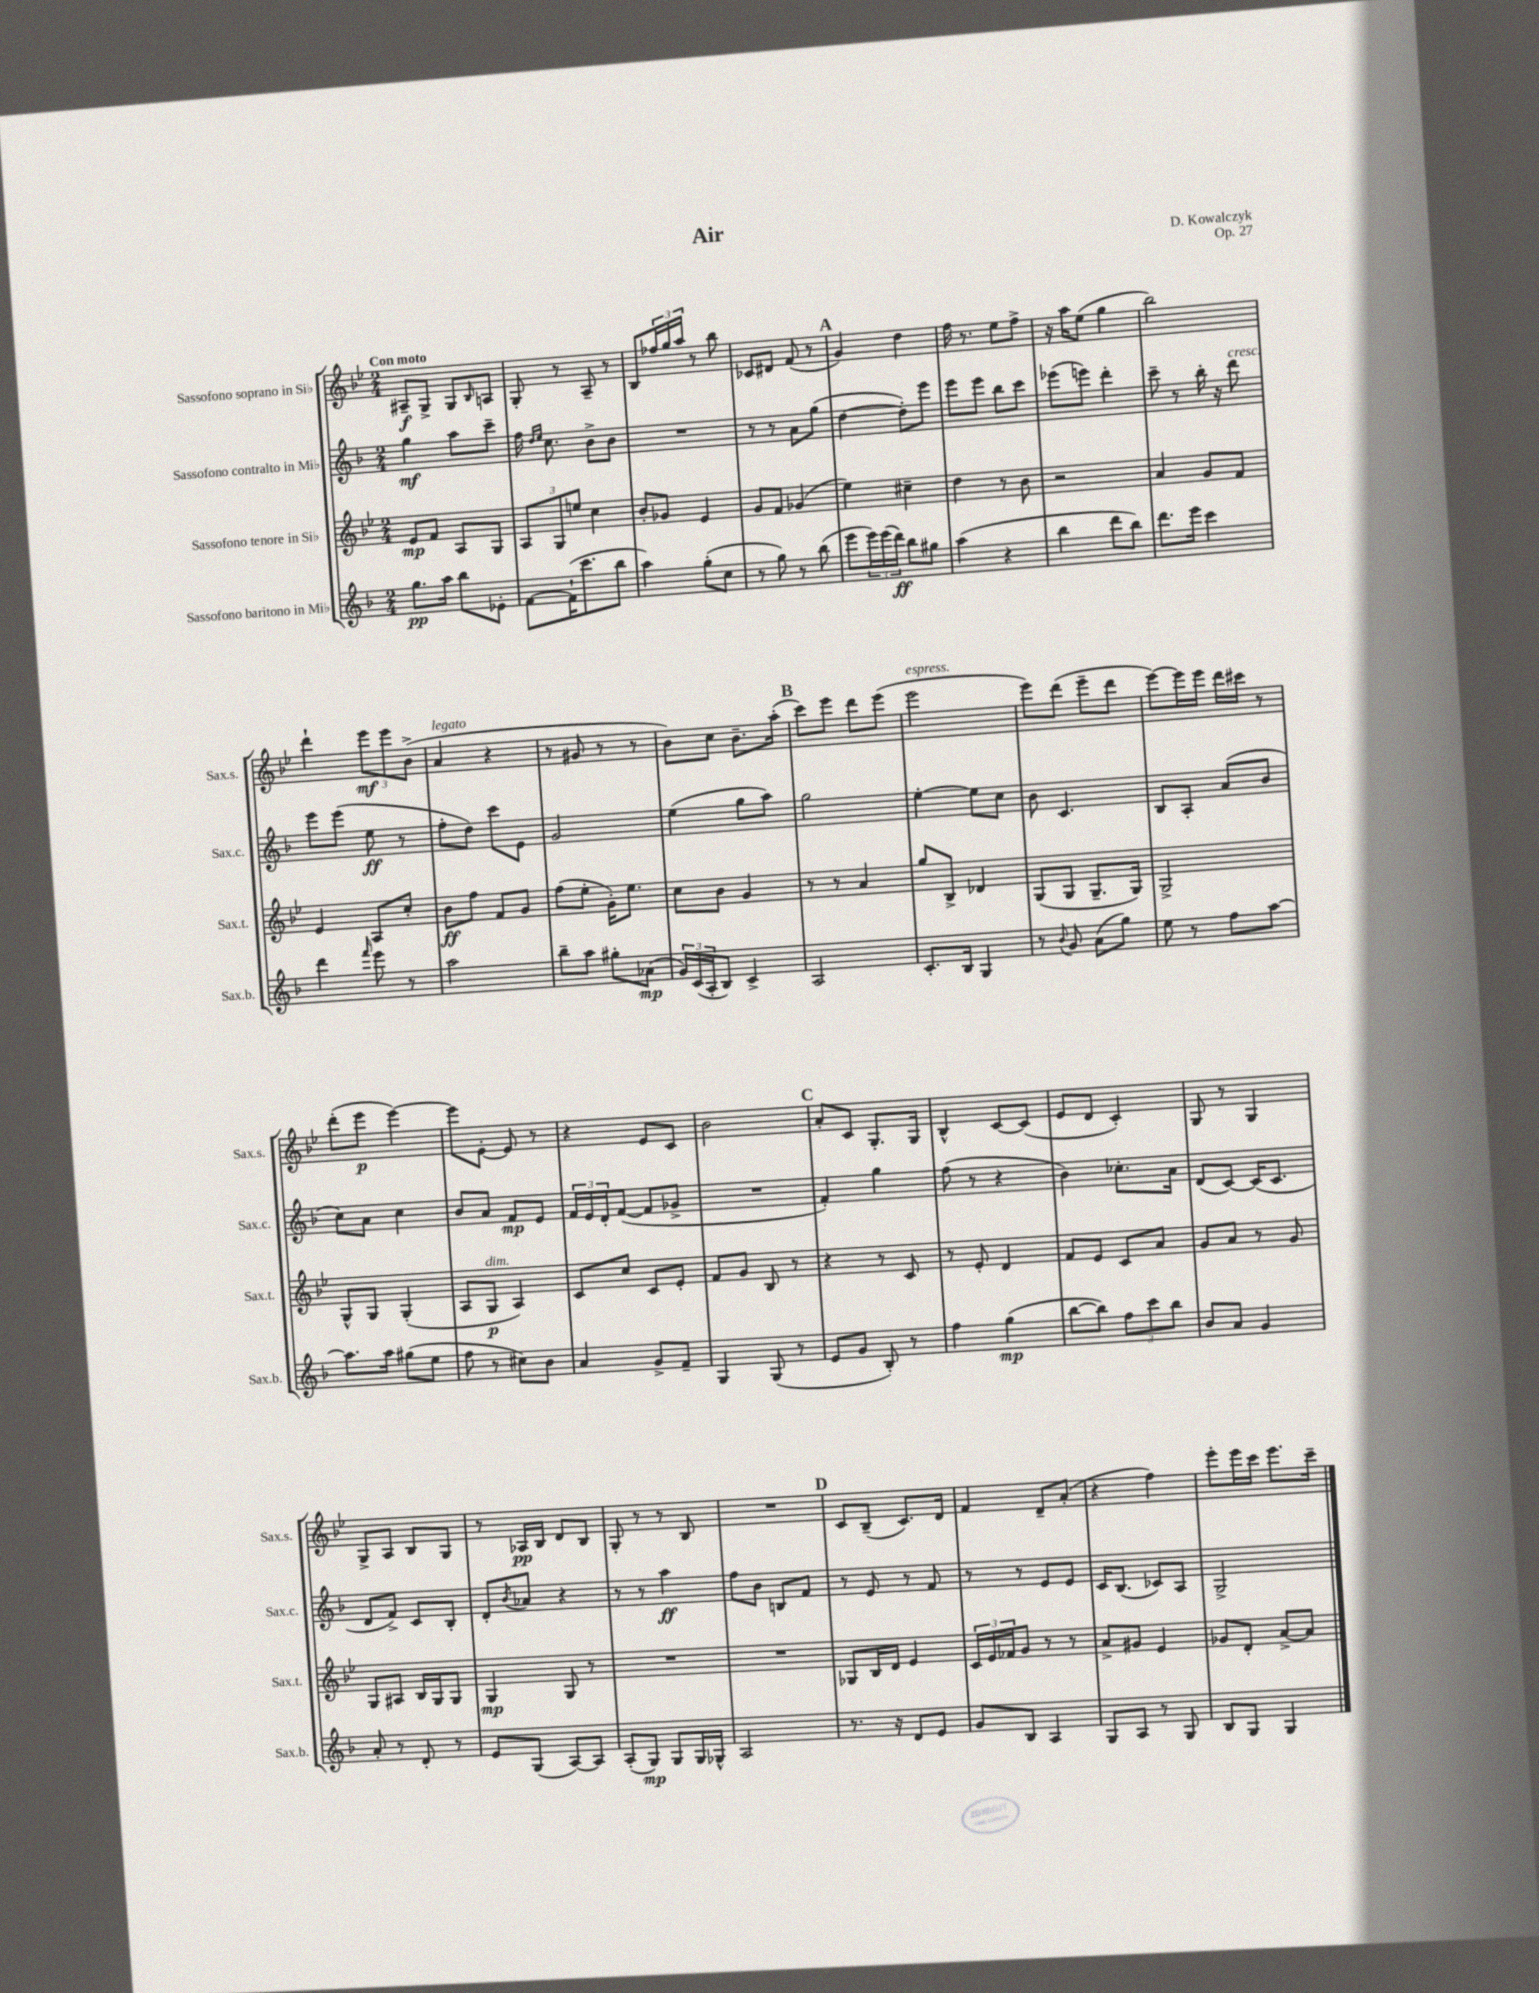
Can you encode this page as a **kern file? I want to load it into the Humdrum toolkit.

**kern	**kern	**kern	**kern
*staff4	*staff3	*staff2	*staff1
*clefG2	*clefG2	*clefG2	*clefG2
*k[b-]	*k[b-e-]	*k[b-]	*k[b-e-]
*M2/4	*M2/4	*M2/4	*M2/4
8.gg	8e-	4gg	8A#~
.	8f	.	8G^
16aa	.	.	.
8bb-	8A	8aa	8G
.	.	.	16qqB-
8e-'	8G	8ccc~	8A
=	=	=	=
[8f	12A	16ff	8G'
.	.	16qqdd	.
.	.	16qqee	.
.	.	8.cc	.
.	12G	.	.
(16f`]	.	.	8r
.	12ee	.	.
8.ccc	.	.	.
.	4cc	8b-^	8A~
8bb-	.	8b-	8r
=	=	=	=
4aa)	8b-'	2r	8B-
.	8g-	.	24ff-
.	.	.	24gg
.	.	.	24aa
(8gg'	4e-	.	8r
8cc	.	.	8bb-
=	=	=	=
8r	8g	8r	8c-
8gg)	8f	8r	8d#
8r	(4g-	8a	(8f
(8bb-	.	(8gg	8r
=	=	=	=
8eee	4ee-)	[4dd	4g)
24eee)	.	.	.
(24eee	.	.	.
24ddd)	.	.	.
8bb-	4cc#~	8dd'])	4dd
8gg#	.	8eee	.
=	=	=	=
(4aa	4dd	8eee	16ff
.	.	.	8.r
.	.	8eee	.
4r	8r	8bb-	8ee-
.	8b-	8ccc	8ff^
=	=	=	=
4bb-	2r	(8eee-	16r
.	.	.	16aa
.	.	8eee)	(8ee-
8ddd	.	4ddd'	4gg
8bb-)	.	.	.
=	=	=	=
8.ddd	4a	8ccc~	2bb-)
.	.	8r	.
16eee	.	.	.
4ccc	8g	16bb-'	.
.	.	16r	.
.	8f	8ddd	.
=	=	=	=
4ddd	4e-	8eee	4ddd`
.	.	(8eee	.
16qqfff	.	.	.
8eee	8A	8ee	12eee-
.	.	.	12eee-
8r	8cc'	8r	.
.	.	.	(12b-^
=	=	=	=
2aa	8b-	8ff'	4a
.	8ff	8dd)	.
.	8f	8ccc	4r
.	8g	8e	.
=	=	=	=
8bb-~	(8ff	2g	8r
8aa	8ee-'	.	8g#
8gg#'	16g')	.	8r
.	8.ee-	.	.
(8a-	.	.	8r
=	=	=	=
24g)	8cc	(4ee	8b-)
(24c	.	.	.
24A'	.	.	.
8B-)	8b-	.	8cc
4c^	4g	8gg	8.b-~
.	.	8aa)	.
.	.	.	(16aa'
=	=	=	=
2A	8r	2gg	8ccc)
.	8r	.	8eee-
.	4a	.	8ddd
.	.	.	(8eee-
=	=	=	=
8.c'	8gg	[4ee'	2eee-
.	8B-^	.	.
16B-	.	.	.
4G	4d-	8ee]	.
.	.	8cc	.
=	=	=	=
8r	(8G	8b-	8eee-)
8qqb-	.	.	.
8g	8G	4.c	(8ddd
(8a	8.G~	.	8eee-~
8gg)	.	.	8ddd
.	16G)	.	.
=	=	=	=
8ee	2G^	8B-	[8eee-)
8r	.	8A'	16eee-]
.	.	.	16eee-
8ff	.	(8a	16ddd
.	.	.	16ccc#
[8aa	.	8b-	8r
=	=	=	=
8.aa]	8G^^	8cc)	(8ddd'
.	8G	8a	8eee-
16aa	.	.	.
(8gg#	(4G'	4cc	[4eee-)
8ee	.	.	.
=	=	=	=
8ff	8A	8b-	8eee-]
8r	8G	8a	[8e-'
8cc#)	4A)	8f	8e-]
8b-	.	8e	8r
=	=	=	=
4a	8c	24f	4r
.	.	24e	.
.	.	24d'	.
.	8cc	([8f	.
8g^	8c	8f]	8e-
8f~	8e-'	8g-^	8c
=	=	=	=
4G	8f	2r	2b-
.	8g	.	.
(8G	8B-	.	.
8r	8r	.	.
=	=	=	=
8e	4r	4f')	8a'
8g	.	.	8c
8B-')	8r	4gg	8.G'
8r	8c	.	.
.	.	.	16G
=	=	=	=
4ff	8r	(8ff	4B-^^
.	8e-'	8r	.
(4gg	4d	4r	[8c
.	.	.	(8c]
=	=	=	=
[8bb-	8f	4b-)	8e-
8bb-])	8e-	.	8d
12ff	8c	8.cc-'	4c')
12ccc	.	.	.
.	8a	.	.
12bb-	.	.	.
.	.	16a	.
=	=	=	=
8b-	8g	(8d	8G
8a	8a	[8c)	8r
4g	8r	(16c]	4G
.	.	8.c	.
.	8g	.	.
=	=	=	=
8a'	8G	8d	8G^
8r	8A#	8f^)	8A
8d'	16B-	8c	8B-
.	16G	.	.
8r	8G	8B-'	8G
=	=	=	=
8e	4G	8d'	8r
.	.	8qb-	.
(8G	.	8a-	16A-
.	.	.	16B-
[8A)	8G	4r	8d
8A]	8r	.	8B-
=	=	=	=
(8A'	2r	8r	8G'
8G)	.	8r	8r
8G	.	4aa	8r
16G	.	.	8B-
16G-^^	.	.	.
=	=	=	=
2A	2r	8ff	2r
.	.	8b-	.
.	.	8B	.
.	.	8f	.
=	=	=	=
8.r	8G-	8r	8c
.	16B-	8e	(8B-~
16r	16d	.	.
8d	4e-	8r	8.c)
8e	.	8f	.
.	.	.	16d
=	=	=	=
8g	24c	8r	4f
.	24e-	.	.
.	24f-	.	.
8B-	8g	8r	.
4A	8r	8e	8d~
.	8r	8e	(8a'
=	=	=	=
8G	8a^	16c	4r
.	.	(8.B-	.
8A	8g#	.	.
8r	4e-	8c-)	4ff)
8G	.	8A	.
=	=	=	=
8B-	8g-	2G^	8eee-'
8G	8d'	.	16eee-
.	.	.	16ccc
4G	[8a^	.	8.eee-
.	8a]	.	.
.	.	.	16ccc~
==	==	==	==
*-	*-	*-	*-
